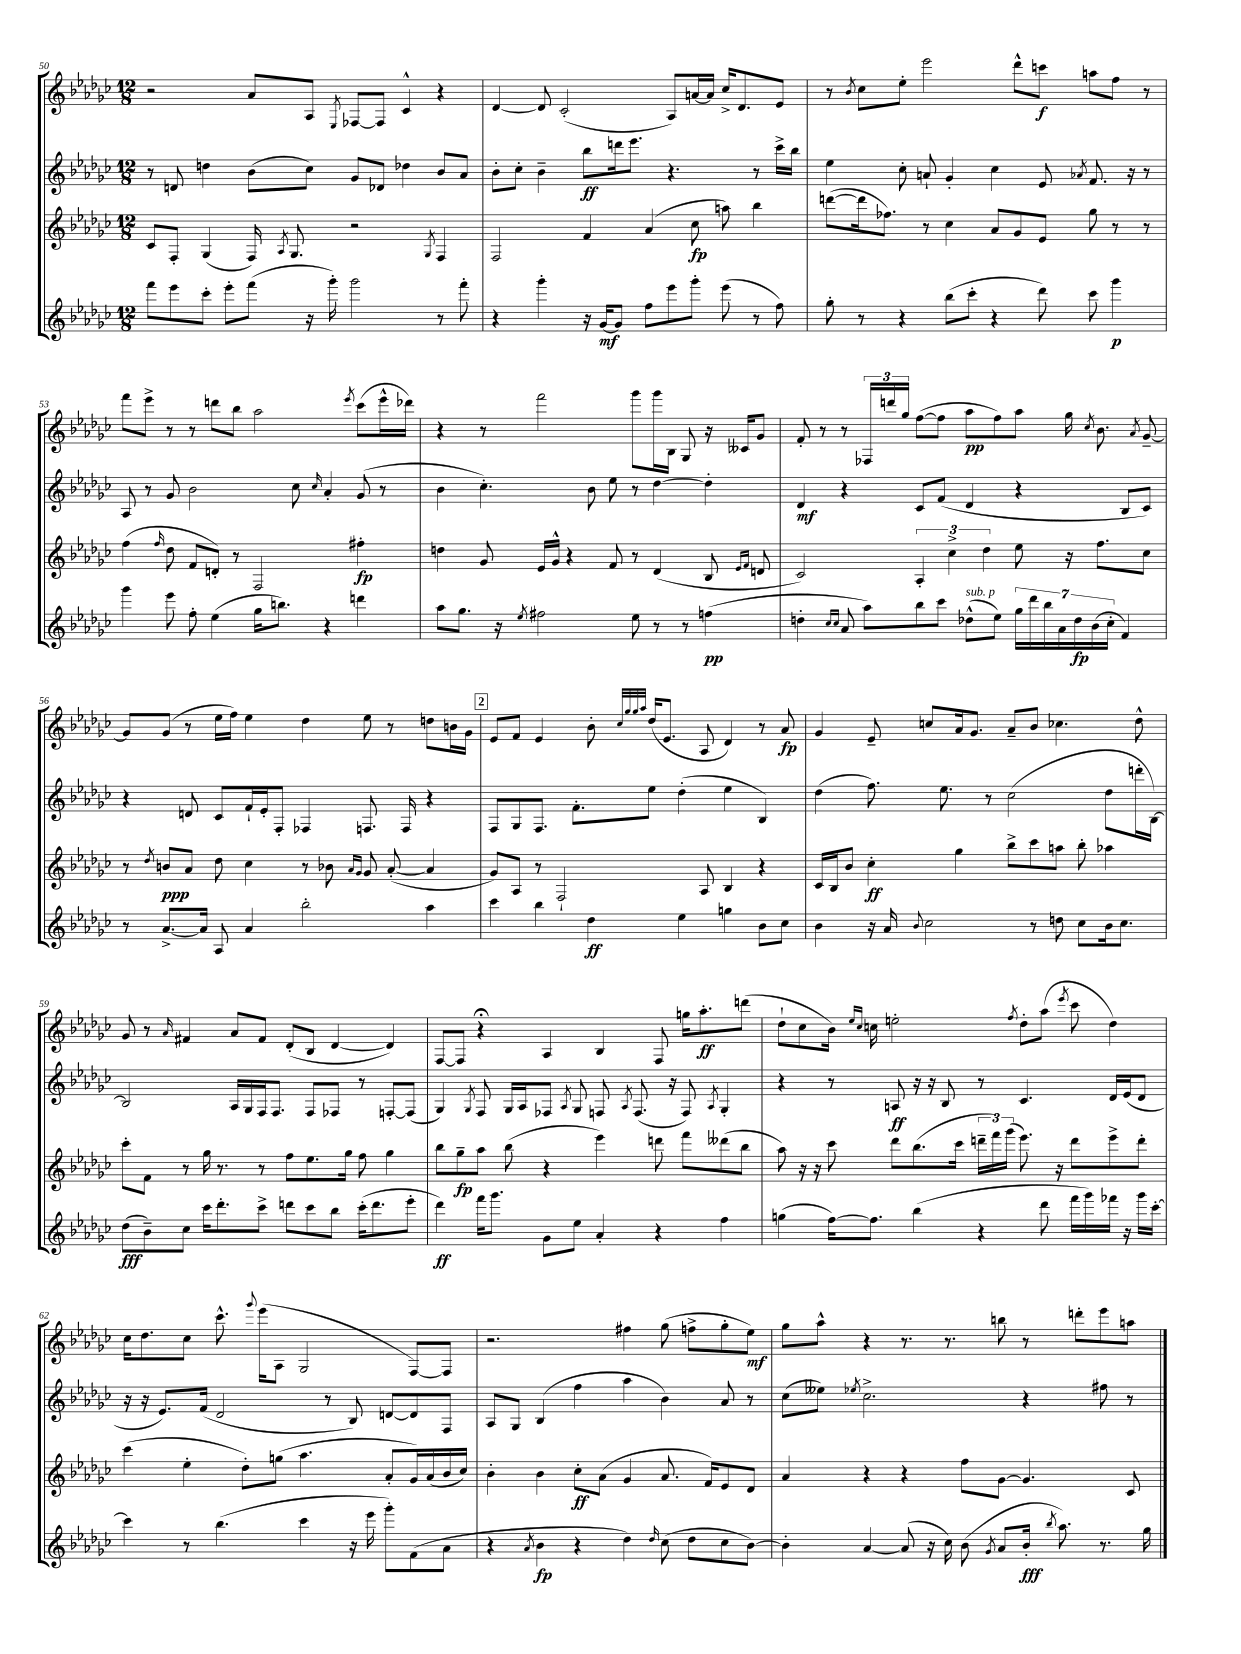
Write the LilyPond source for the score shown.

<<
\new StaffGroup <<
\new Staff = "s0" {
    \clef treble \key ges \major \numericTimeSignature \time 12/8
    \autoBeamOff r2 aes'8[ aes8] \acciaccatura { ees8 } fes8[~ fes8] ces'4-^ r4 |
    des'4~ des'8 ces'2-.( aes8[) a'16~ a'16] ces''16[-> des'8. ees'8] |
    r8 \acciaccatura { bes'8 } ces''8[ ees''8]-. ees'''2 des'''8[-^ c'''8]\f a''8[ f''8] r8 |
    f'''8[ ees'''8]-> r8 r8 d'''8[ bes''8] aes''2 \acciaccatura { ees'''8 } ces'''8[( ees'''16-^ des'''16]) |
    r4 r8 f'''2 ges'''8[ ges'''16 bes16] ges8 r16 ceses'16[ ges'8] |
    f'8-. r8 r8 \tuplet 3/2 { fes16[ d'''16 ges''16] } f''8[~( f''8] aes''8[\pp f''8) aes''8] ges''16 \acciaccatura { ces''8 } bes'8. \acciaccatura { aes'8 } ges'8~-- |
    ges'8[ ges'8]( r8 ees''16[ f''16]) ees''4 des''4 ees''8 r8 d''8[ b'16 ges'16] |
    \mark \markup { \box "2" } ees'8[ f'8] ees'4 bes'8-. \grace { ces''32[ ges''32 ges''32 aes''32] } des''16[( ees'8.] aes8 des'4) r8 aes'8\fp |
    ges'4 ees'8-- c''8[ aes'16 ges'8.] aes'8[-- bes'8] ces''4. des''8-^ |
    ges'8 r8 \grace { aes'16 } fis'4 aes'8[ fis'8] des'8[-.( bes8] des'4~ des'4) |
    f8[~ f8] r4\fermata aes4 bes4 f8 g''16[ aes''8.-.\ff d'''8]( |
    des''8[-! ces''8 bes'16]) \grace { ees''16[ ces''16] } c''16 e''2-. \acciaccatura { f''8 } des''8[-. aes''8]( \acciaccatura { ees'''8 } ces'''8 des''4) |
    ces''16[ des''8. ces''8] ces'''8.-^ \appoggiatura { ges'''8 } ees'''16[( aes8] ges2 f8[~) f8] |
    r2. fis''4 ges''8( f''8[-> ges''8-. ees''8]\mf) |
    ges''8[ aes''8]-^ r4 r8. r8. b''8 r8 d'''8[-. ees'''8 a''8] \bar "|." |
}
\new Staff = "s1" {
    \clef treble \key ges \major \numericTimeSignature \time 12/8
    \autoBeamOff r8 d'8 d''4 bes'8[( ces''8]) ges'8[ des'8] des''4 bes'8[ aes'8] |
    bes'8[-. ces''8]-. bes'4-- bes''8[\ff d'''16 ees'''8.] r4. r8 ces'''16[-> bes''16] |
    ees''4 ces''8-. a'8-! ges'4-. ces''4 ees'8 \acciaccatura { aes'8 } f'8. r16 r8 |
    aes8 r8 ges'8 bes'2 ces''8 \grace { ces''16 } aes'4-. ges'8( r8 |
    bes'4 ces''4.-.) bes'8 ees''8 r8 des''4~ des''4-. |
    des'4\mf r4 ces'8[ f'8]( des'4 r4 bes8[ ces'8]) |
    r4 d'8 ces'8[ f'16-! ees'16-. f8]-. fes4 f8. f16 r4 |
    \mark \markup { \box "2" } f8[ ges8 f8.] f'8.[-. ees''8] des''4-.( ees''4 bes4) |
    des''4( f''8.) ees''8. r8 ces''2( des''8[ d'''16-. bes16]~) |
    bes2 aes16[ ges16 f16 f8.] f8[ fes8] r8 f8[~-. f8]( |
    ges4) \acciaccatura { ges8 } f8 ges16[ aes16 fes8] \acciaccatura { aes8 } ges8 f8 \acciaccatura { aes8 } f8.( r16 f8) \acciaccatura { aes8 } ges4-. |
    r4 r8 a8\ff r16 r16 bes8 r8 ces'4. des'16[ ees'16( des'8] |
    r16 r16 ees'8.[) f'16]( des'2 r8 bes8) d'8[~ d'8 f8] |
    aes8[ ges8] bes4( f''4 aes''4 bes'4) aes'8 r8 |
    ces''8[( eeses''8]) \acciaccatura { ees''8 } ces''2.-> r4 fis''8 r8 \bar "|." |
}
\new Staff = "s2" {
    \clef treble \key ges \major \numericTimeSignature \time 12/8
    \autoBeamOff ces'8[ f8]-. ges4( f16) \acciaccatura { aes8 } ges8. r2 \acciaccatura { ges8 } f4 |
    f2 f'4 aes'4( ces''8\fp a''8) bes''4 |
    d'''8[~( d'''16 fes''8.]) r8 ces''4 aes'8[ ges'8 ees'8] ges''8 r8 r8 |
    f''4( \grace { f''16 } des''8 f'8[ d'8]-.) r8 f2 fis''4-.\fp |
    d''4 ges'8 ees'16[ ges'16]-^ r4 f'8 r8 des'4( bes8 \grace { ees'16[ f'16] } d'8 |
    ces'2) \tuplet 3/2 { aes4-. ces''4-> des''4 } ees''8 r16 f''8.[ ces''8] |
    r8 \acciaccatura { des''8 } b'8[\ppp aes'8] des''8 ces''4 r8 bes'8 \grace { aes'16[ ges'16] } ges'8 aes'8~-.( aes'4 |
    \mark \markup { \box "2" } ges'8[) aes8] r8 f2-! aes8 bes4 r4 |
    ces'16[ bes16 bes'8] ces''4-.\ff ges''4 bes''8[-> ces'''8 a''8] bes''8-. aes''4 |
    ces'''8[-. f'8] r8 ges''16 r8. r8 f''8[ ees''8. ges''16] f''8 ges''4 |
    bes''8[ ges''8--\fp aes''8] bes''8( r4 ees'''4) d'''8 f'''8[ deses'''8( bes''8] |
    aes''8) r16 r16 ces'''8 des'''8[ bes''8.( ces'''16] \tuplet 3/2 { d'''16[-- f'''16) ges'''16]( } ees'''8.) r16 d'''8[ ees'''8-> d'''8]-. |
    ces'''4( ees''4-. des''8[-.) g''8]( aes''4. aes'8[-. ges'16) aes'16( bes'16 ces''16]) |
    bes'4-. bes'4 ces''8[-.\ff aes'8]( ges'4 aes'8. f'16[) ees'8 des'8] |
    aes'4 r4 r4 f''8[ ges'8]~ ges'4. ces'8 \bar "|." |
}
\new Staff = "s3" {
    \clef treble \key ges \major \numericTimeSignature \time 12/8
    \autoBeamOff f'''8[ ees'''8 ces'''8]-. ees'''8[-. f'''8]( r16 ges'''16-.) ges'''2 r8 f'''8-. |
    r4 ges'''4-. r16 ges'16[~\mf ges'8] f''8[ ees'''8 ges'''8]-. ees'''8( r8 f''8) |
    ges''8-. r8 r4 bes''8[( ces'''8]-. r4 des'''8) ces'''8 ges'''4\p |
    ges'''4 ees'''8 f''8-. ees''4( ges''16[ b''8.]) r4 d'''4 |
    aes''8[ ges''8.] r16 \acciaccatura { ees''8 } fis''2 ees''8 r8 r8 f''4\pp( |
    d''4-. \grace { ces''16[ ces''16] } aes'8 aes''8[) bes''8 ces'''8] des''8[-^^\markup { \italic "sub. p" }( ees''8]) \tuplet 7/4 { ges''16[ des'''16 bes''16 aes'16 des''16\fp bes'16( ces''16]-. } f'4) |
    r8 aes'8.[~-> aes'16] aes8 aes'4 bes''2-. aes''4 |
    \mark \markup { \box "2" } ces'''4 bes''4 des''4\ff ees''4 g''4 bes'8[ ces''8] |
    bes'4 r16 aes'16 \appoggiatura { bes'8 } ces''2 r8 d''8 ces''8[ bes'16 ces''8.] |
    des''8[\fff( bes'8--) ces''8] ces'''16[ des'''8.-. ces'''8]-> d'''8[ ces'''8 bes''8] ces'''16[-.( d'''8. ees'''8]-. |
    des'''4\ff) f'''16[ ges'''8.] ges'8[ ees''8] aes'4-. r4 f''4 |
    g''4( f''16[~) f''8.] bes''4( r4 des'''8 f'''16[ ges'''16) fes'''16] r16 ges'''16[ ces'''16]~-. |
    ces'''4 r8 bes''4.( ces'''4 r16 ees'''16 ges'''8[-.) f'8( aes'8] |
    r4 \acciaccatura { aes'8 } bes'4\fp r4 des''4) \grace { des''16 } ces''8( des''8[ ces''8 bes'8]~) |
    bes'4-. aes'4~ aes'8( r16 ces''16) bes'8( \acciaccatura { ges'8 } aes'8[ bes'16]-.\fff \acciaccatura { bes''8 } aes''8.) r8. ges''16 \bar "|." |
}
>>
>>
\layout { \context { \Score currentBarNumber = #50 } }
